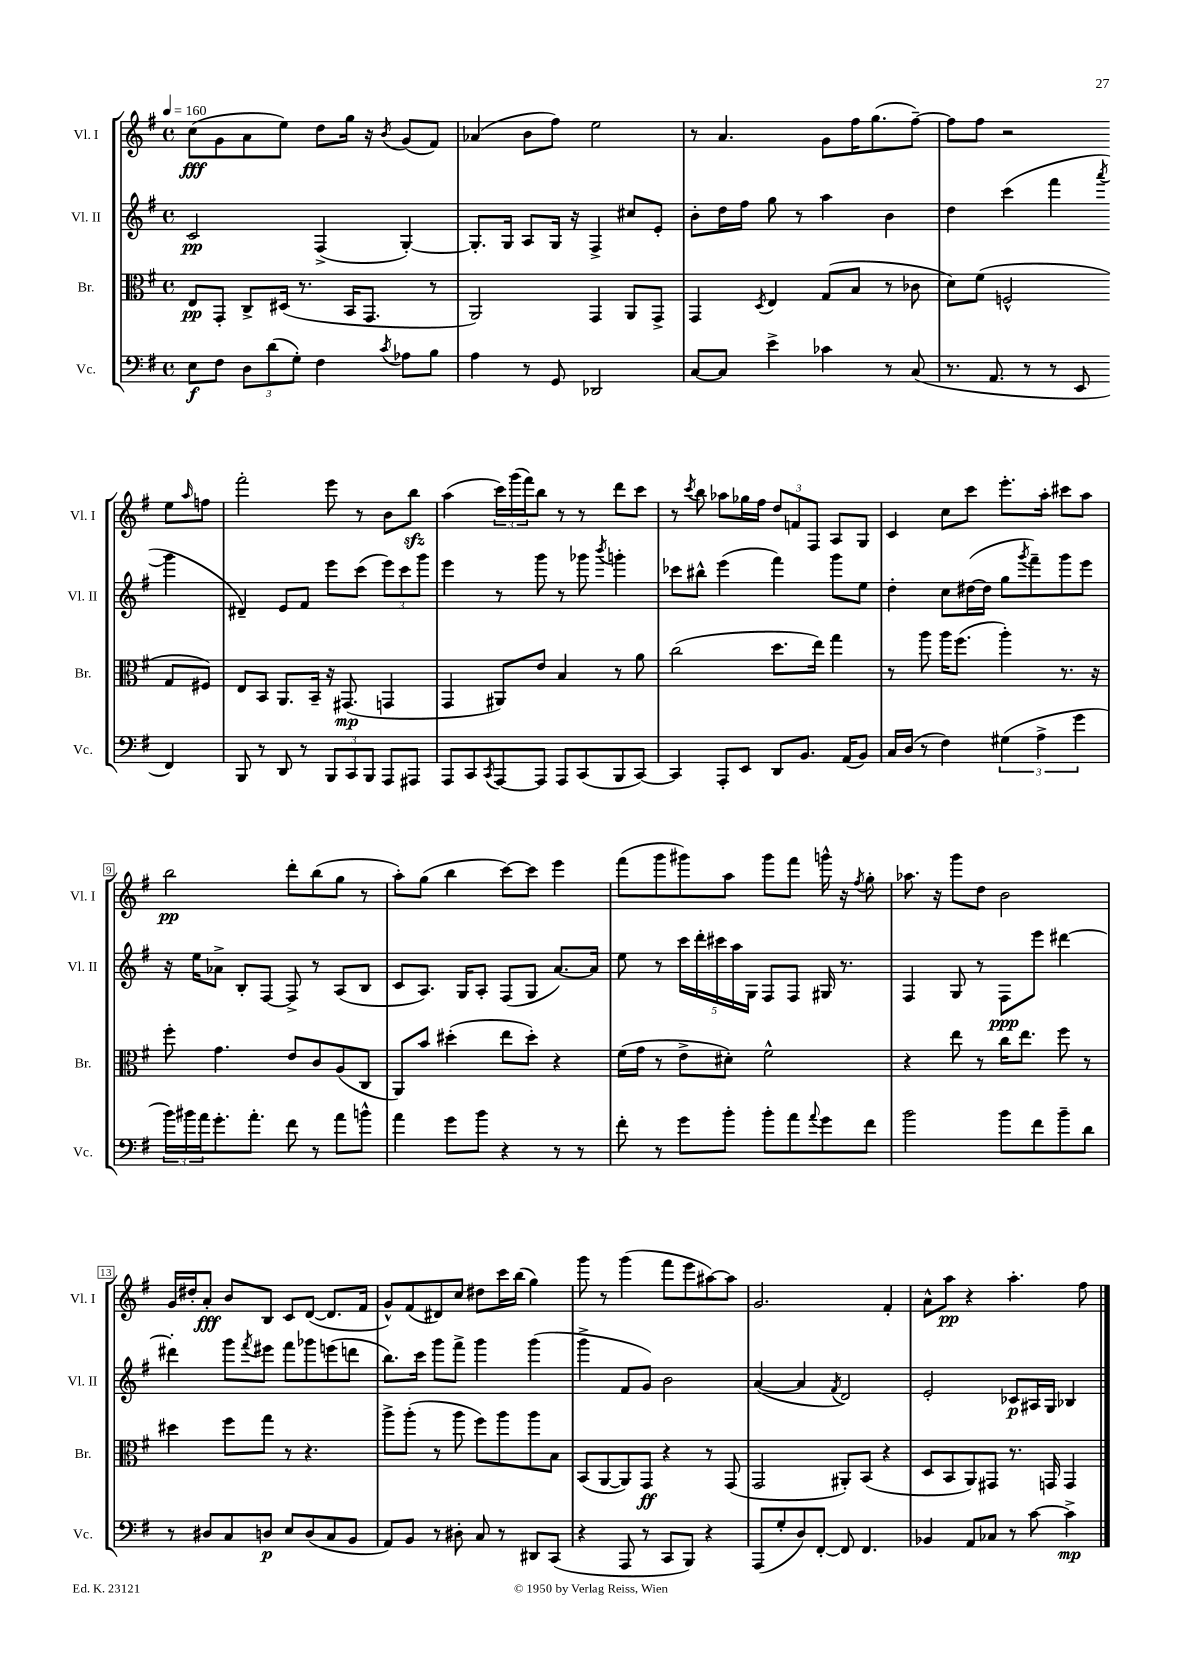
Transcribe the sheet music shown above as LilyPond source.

<<
\new StaffGroup <<
\new Staff = "s0" \with { instrumentName = "Vl. I" shortInstrumentName = "Vl. I" } {
    \clef treble \key g \major \defaultTimeSignature \time 4/4 \tempo 4 = 160
    c''8\fff( g'8 a'8 e''8) d''8 g''16 r16 \acciaccatura { b'8 } g'8( fis'8) |
    aes'4( b'8 fis''8) e''2 |
    r8 a'4. g'8 fis''16 g''8.( fis''8~--) |
    fis''8 fis''8 r2 e''8 \grace { a''16 } f''8 |
    fis'''2-. e'''8 r8 b'8 b''8\sfz |
    a''4( \tuplet 3/2 { c'''16) g'''16( fis'''16) } b''8 r8 r8 d'''8 c'''8 |
    r8 \acciaccatura { c'''8 } b''8 aes''8 ges''16 fis''16 \tuplet 3/2 { d''8 f'8 fis8 } a8 g8 |
    c'4 c''8 c'''8 e'''8.-. a''16-. cis'''8 a''8 |
    b''2\pp d'''8-. b''8( g''8 r8 |
    a''8-.) g''8( b''4 c'''8~) c'''8 e'''4 |
    fis'''8( g'''8 gis'''8) a''8 gis'''8 fis'''8 g'''16-^ r16 \acciaccatura { fis''8 } g''8-. |
    aes''8. r16 g'''8 d''8 b'2 |
    g'16 dis''16-. a'8-.\fff b'8 b8 c'8 d'8~( d'8. fis'16 |
    g'8-^) fis'8( dis'8) c''8 dis''8 c'''16 b''16( g''4) |
    g'''8 r8 g'''4( fis'''8 e'''8 ais''8~) ais''8 |
    g'2. fis'4-. |
    a'8-^ a''8\pp r4 a''4.-. fis''8 \bar "|." |
}
\new Staff = "s1" \with { instrumentName = "Vl. II" shortInstrumentName = "Vl. II" } {
    \clef treble \key g \major \defaultTimeSignature \time 4/4
    c'2\pp fis4->( g4~-.) |
    g8.-. g16 a8 g16 r16 fis4-> cis''8 e'8-. |
    b'8-. d''16 fis''16 g''8 r8 a''4 b'4 |
    d''4 c'''4( fis'''4 \acciaccatura { a'''8 } g'''4 |
    dis'4--) e'8 fis'8 e'''8 c'''8( \tuplet 3/2 { e'''8) c'''8 g'''8 } |
    e'''4 r8 g'''8 r8 ges'''8 \acciaccatura { b'''8 } g'''4-. |
    ces'''8 bis''8-^ e'''4( fis'''4) g'''8 e''8 |
    d''4-. c''8 dis''16~( dis''16 g''8 \acciaccatura { g'''8 } fis'''8--) g'''8 e'''8 |
    r16 e''16 aes'8-> b8-. fis8~ fis8-> r8 a8( b8 |
    c'8 a8.) g16 a8-. fis8( g8 a'8.~) a'16 |
    e''8 r8 \tuplet 5/4 { c'''16 d'''16-. cis'''16 a''16 g16 } fis8 fis8 gis16 r8. |
    fis4 g8 r8 fis8\ppp e'''8 dis'''4~ |
    dis'''4-. g'''8 \acciaccatura { fis'''8 } eis'''8 fis'''8 ges'''8 e'''8( d'''8 |
    b''8.) c'''16 g'''8 fis'''8-> g'''4 g'''4( |
    g'''4-> fis'8 g'8) b'2 |
    a'4~( a'4 \acciaccatura { fis'8 } d'2) |
    e'2-. ces'8\p ais16 g16 bes4 \bar "|." |
}
\new Staff = "s2" \with { instrumentName = "Br." shortInstrumentName = "Br." } {
    \clef alto \key g \major \defaultTimeSignature \time 4/4
    e8\pp g,8-. c8-> dis16( r8. b,16 g,8. r8 |
    a,2) g,4 a,8 g,8-> |
    g,4 \acciaccatura { d8 } e4 g8( b8 r8 ces'8 |
    d'8) fis'8( f2-^ g8 fis8) |
    e8 b,8 a,8. b,16-- r16 gis,8.\mp( g,4 |
    g,4 ais,8) e'8 b4 r8 a'8 |
    c''2( d''8. e''16) g''4 |
    r8 a''8 a''16 fis''8.( a''4-.) r8. r16 |
    fis''8-. g'4. e'8 c'8 a8( c8 |
    a,8) b'8 dis''4-.( e''8 dis''8-.) r4 |
    fis'16( g'16 r8 e'8-> dis'8-.) fis'2-^ |
    r4 e''8 r8 c''16 e''8. fis''8 r8 |
    dis''4 fis''8 g''8 r8 r4. |
    a''8-> a''8-.( r8 a''8 fis''8) a''8 a''8 b8 |
    b,8( a,8~ a,8) g,8\ff r4 r8 g,8( |
    g,2 ais,8-.) b,8( r4 |
    d8 b,8 a,8) gis,8 r8. g,16 g,4 \bar "|." |
}
\new Staff = "s3" \with { instrumentName = "Vc." shortInstrumentName = "Vc." } {
    \clef bass \key g \major \defaultTimeSignature \time 4/4
    e8\f fis8 \tuplet 3/2 { d8 d'8( g8-.) } fis4 \acciaccatura { c'8 } aes8 b8 |
    a4 r8 g,8 des,2 |
    c8~ c8 e'4-> ces'4 r8 c8( |
    r8. a,8. r8 r8 e,8 fis,4) |
    b,,8 r8 d,8 r8 \tuplet 3/2 { b,,8 c,8 b,,8 } a,,8 ais,,8 |
    a,,8 c,8 \acciaccatura { c,8 } a,,8~ a,,8 a,,8 c,8( b,,8 c,8~) |
    c,4 a,,8-. e,8 d,8 b,8. a,16( b,8) |
    c16 d16( r8 fis4) \tuplet 3/2 { gis4( a4-> g'4 } |
    \tuplet 3/2 { b'16) bis'16 a'16 } g'8.-. a'8.-. fis'8 r8 a'8 b'8-^ |
    a'4 g'8 b'8 r4 r8 r8 |
    fis'8-. r8 g'8 b'8-. b'8-. a'8 \appoggiatura { a'8 } g'8 fis'8 |
    b'2 b'8 fis'8 b'8-- d'8 |
    r8 dis8 c8 d8\p e8 d8( c8 b,8 |
    a,8) b,8 r8 dis8-. c8 r8 dis,8 c,8( |
    r4 a,,8 r8 c,8 b,,8) r4 |
    a,,8( g8-. d8) fis,8~-. fis,8 fis,4. |
    bes,4 a,8 ces8 r8 c'8~ c'4->\mp \bar "|." |
}
>>
>>
\layout { \context { \Score \override BarNumber.stencil = #(make-stencil-boxer 0.1 0.3 ly:text-interface::print) } }
